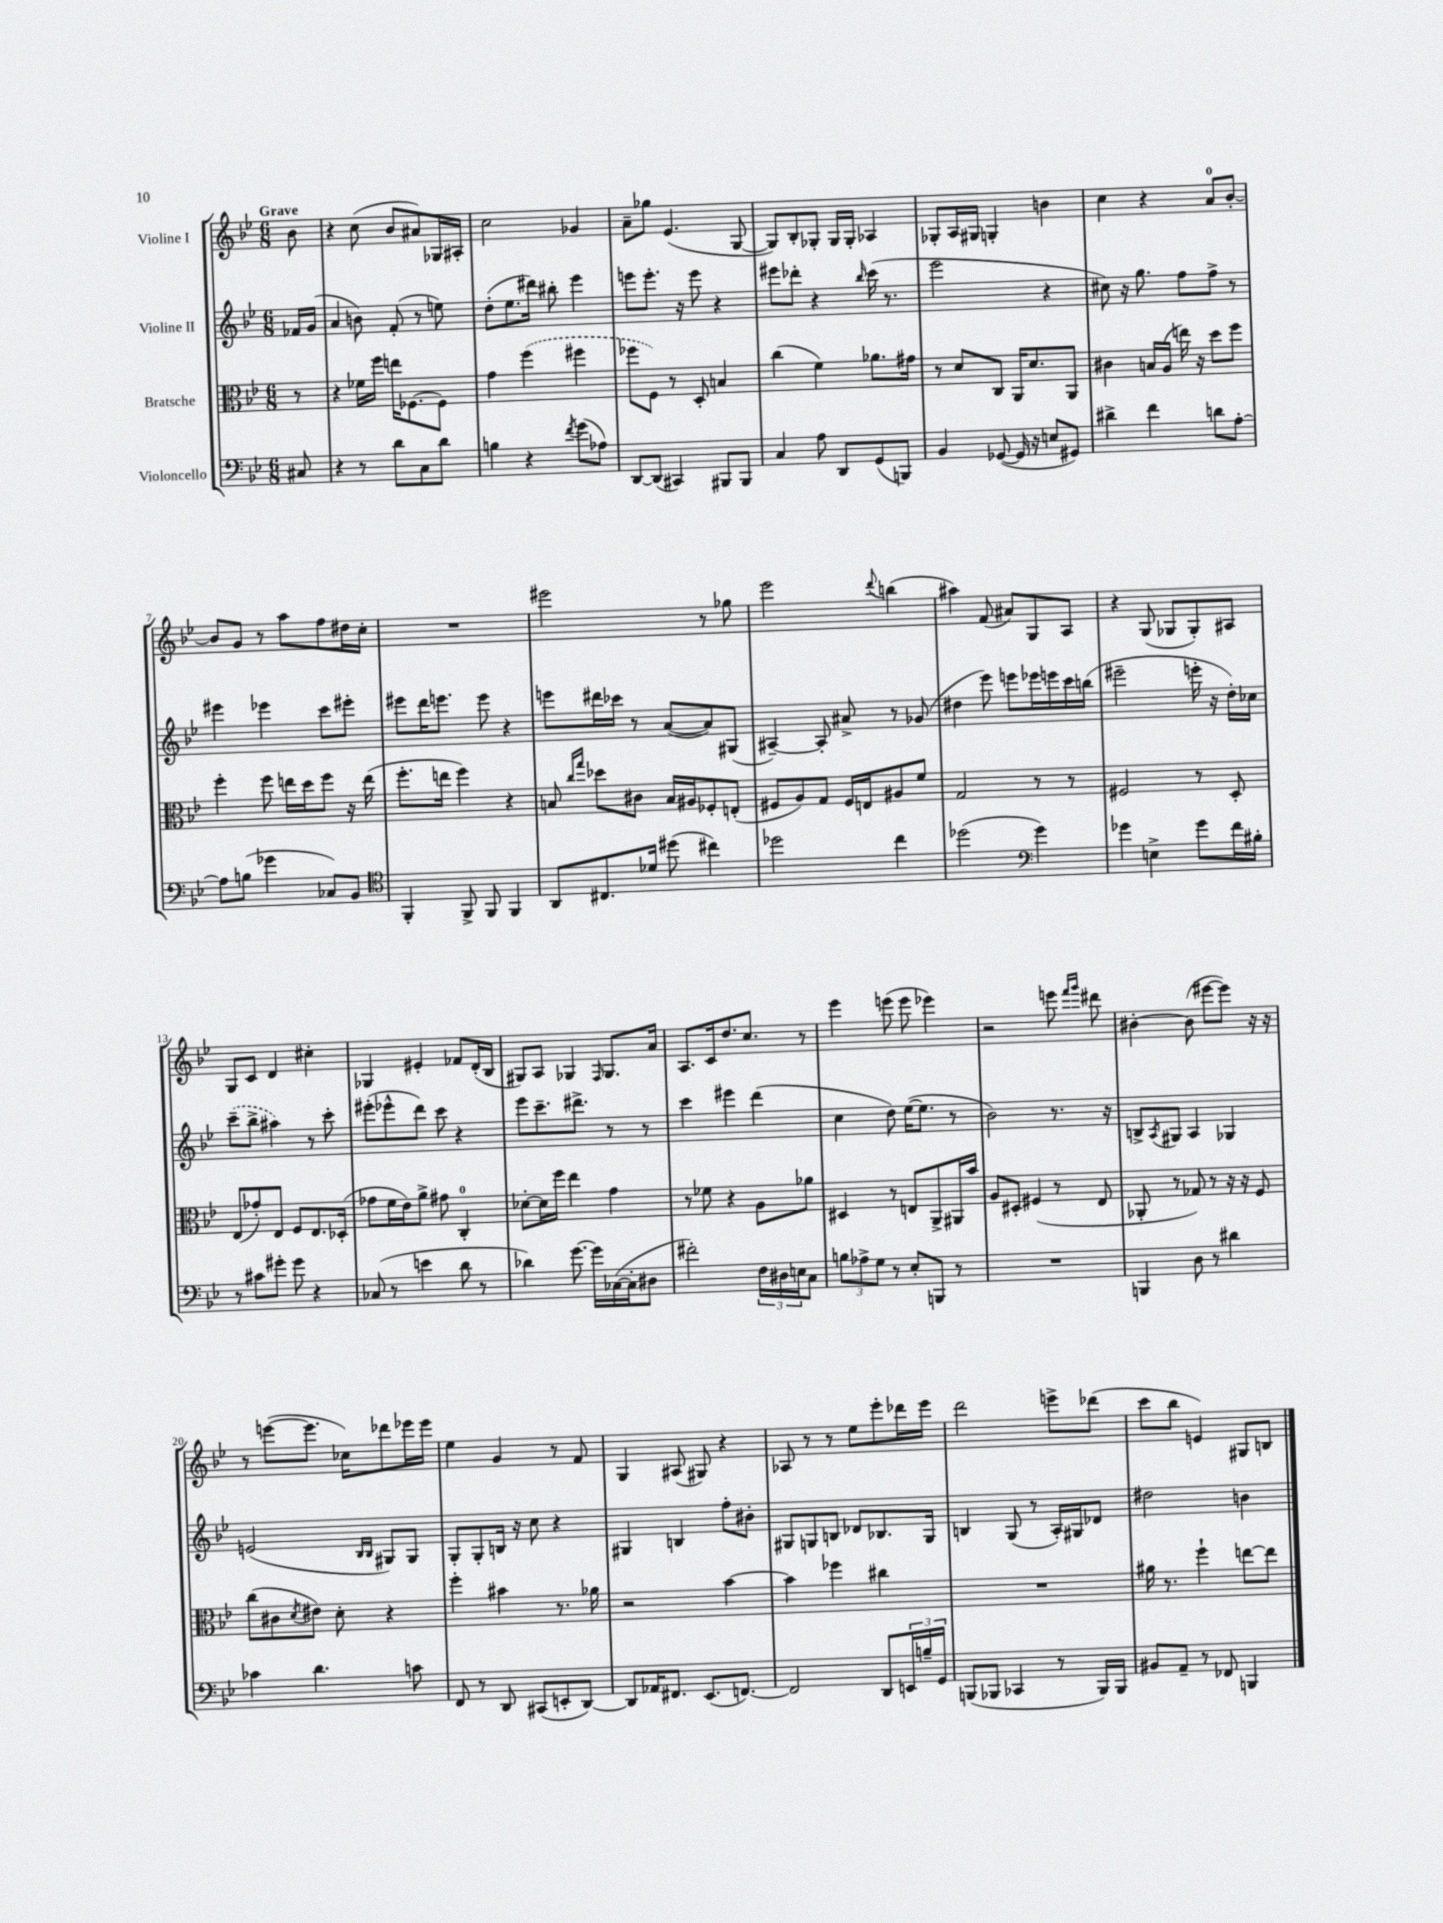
<<
\new StaffGroup <<
\new Staff = "s0" \with { instrumentName = "Violine I" } {
    \clef treble \key bes \major \numericTimeSignature \time 6/8 \partial 8 \tempo "Grave"
    bes'8 |
    r4 c''8( bes'8 ais'8) ges16 ais16-. |
    c''2 ges'4 |
    a'8-- ges''8 ees'4.( g8~ |
    g8) bes8-. ges8-. ges16 ges16-. aes4 |
    ges8-. a16 gis16 g4-. b'4 |
    c''4 r4 a'8-0 bes'8~-. |
    bes'8 g'8 r8 a''8 f''8 dis''16 c''16-. |
    R2. |
    eis'''2 r8 ges''8 |
    ees'''2 \appoggiatura { d'''8 } b''4( |
    ais''4) f'8( ais'8) g8 a8 |
    r4 g8( ges8 ges8-.) ais8 |
    g8 c'8 d'4 cis''4-. |
    ges4 eis'4-. fes'8 d'16-.( bes16 |
    gis8) a8 ges4 \grace { f16 } ges8. a'16 |
    a8. c'16 d''8. c''8. r8 |
    ees'''4 e'''8( e'''8 ees'''4) |
    r2 e'''8 \grace { f'''16 g'''16 } dis'''8 |
    bis'4~-. bis'8( eis'''8~ eis'''8) r16 r16 |
    r8 e'''8~( e'''8. ces''16) des'''8 ees'''16 ees'''16 |
    ees''4 g'4 r8 f'8 |
    g4 ais8( gis8) r4 |
    aes8 r8 r8 ees''8 ees'''8-. des'''16 ees'''16 |
    d'''2 e'''8-> des'''8( |
    c'''8 bes''8 e'4) gis8 b8 \bar "|." |
}
\new Staff = "s1" \with { instrumentName = "Violine II" } {
    \clef treble \key bes \major \numericTimeSignature \time 6/8 \partial 8
    fes'16 g'16( |
    a'4 b'8) f'8-.( r8 e''8) |
    d''8-.( ees''8. dis'''16) bis''8-. ees'''4 |
    e'''8 e'''8.-. r16 e'''8 r4 |
    eis'''8 des'''8-. r4 \grace { bes''16 } c'''16( r8. |
    ees'''2 r4 |
    cis''8) r16 g''8. f''8 f''8-> r8 |
    eis'''4 ees'''4 c'''8 eis'''8-. |
    eis'''8 d'''16 e'''8. e'''8 r4 |
    e'''8 dis'''16 ces'''16 r8 a'8~( a'8) gis8( |
    ais4~--) ais8-. ais'8-> r8 ges'8( |
    dis''4 ees'''8) e'''8 ees'''16 e'''16 c'''16 b''16( |
    eis'''2-- e'''16-. r16 d''16-.) ces''16 |
    \once \slurDashed c'''8--( bes''8-> ais''4) r8 c'''8-. |
    eis'''8-.( ees'''8-^ d'''8) c'''8 r4 |
    ees'''8 c'''8.-- dis'''8.-> r8 r8 |
    c'''4 eis'''4 d'''4( |
    c''4 d''8) ees''16~( ees''8. r8 |
    bes'2) r8. r16 |
    b8-> \acciaccatura { a8 } gis8 a4 ges4 |
    e'2( \grace { bes16 bes16 } gis8) gis8 |
    g8-. g8-. b16 r16 c''8 r4 |
    gis4 b4 f''8-. bis'8-. |
    gis8 g8 b8 des'8 bes8. g16 |
    b4 g8( r8 a16-.) gis16 des'8 |
    dis''2 b'4 \bar "|." |
}
\new Staff = "s2" \with { instrumentName = "Bratsche" } {
    \clef alto \key bes \major \numericTimeSignature \time 6/8 \partial 8
    r8 |
    r4 fes'16 f''16 e''16 fes8.~ fes8 |
    g'4 \once \slurDashed f''4( fis''4 |
    fes''8 f8) r8 d8-. b4 |
    c''4( f'4) aes'8. gis'16 |
    r8 d'8 c8 a,16 d'8. a,8 |
    cis'4 b16 a16( e''16) r16 d''8 f''8 |
    f''4-. f''8 e''16 d''16 f''8 r16 e''16( |
    f''8.-. e''16 f''4) r4 |
    b8 \grace { c''16 g''16 } des''8 cis'8 b16 ais16 fes8-. e8-.( |
    fis8 a8) g8 fis16 e16 ais8 f'8 |
    g2 r8 r8 |
    fis2 r8 d8-. |
    ees8( ges'8-.) ees8 f8 ees8. des16-.( |
    ges'8 f'16 ees'16) a'8-> gis'8 c4-0-. |
    des'8~-. des'16 f''16 ees''4 g'4 |
    r8 fes'8 r4 a8 aes'8 |
    dis4 r8 e8 a,8-> ais,16 bes'16 |
    a8 dis8-. fis4( r8 ees8 |
    aes,8-. r8 ges8) r8 r16 r16 f8 |
    c''8( cis'8 \acciaccatura { d'8 } eis'8) d'8-. r4 |
    f''4-. bis'4 r8. aes'16 |
    r2 bes'4~ |
    bes'4 fes''4 cis''4 |
    R2. |
    ais'16 r8. f''4-! e''8~ e''8 \bar "|." |
}
\new Staff = "s3" \with { instrumentName = "Violoncello" } {
    \clef bass \key bes \major \numericTimeSignature \time 6/8 \partial 8
    cis8 |
    r4 r8 d'8 c8 d'8 |
    b4 r4 \acciaccatura { f'8 } g'8( aes8) |
    d,8~ d,8( cis,4) bis,,8 bis,,8 |
    c4 a8 d,8 g,8( b,,8) |
    bes,4 ges,8~( ges,16 r16 e8 gis,8) |
    dis'4-> f'4 d'8 a8~-. |
    a8 b8( ges'4 ces8) bes,8 |
    \clef tenor f,4-. f,8-> f,8 f,4 |
    a,8 cis8. des'16 dis''8( cis''4) |
    des''2 c''4 |
    des''2( \clef bass g'4) |
    ges'4 e4-> ges'8 f'16 bis16-. |
    r8 cis'8 gis'8-. gis'8 r4 |
    ces8( r8 e'4 d'8 r8 |
    des'4) g'8.~ g'16 ces16~( ces16-. dis8 |
    fis'2-.) \tuplet 3/2 { f16 dis16 e16 } c8 |
    \tuplet 3/2 { b8 aes8-> g8 } r8 ees8-. b,,8 r8 |
    R2. |
    b,,4 d8 r8 dis'4 |
    ces'4 d'4. c'8 |
    f,8 r8 d,8 cis,8( e,8-. d,8~) |
    d,8 aes,16 fis,8. ees,8.( f,8.~) |
    f,2 d,8 \tuplet 3/2 { e,16 b16-- g,16 } |
    b,,8( bes,,8 ces,4 r8 bes,,16) bes,,16 |
    bis,8 a,8-- r8 fes,8 b,,4 \bar "|." |
}
>>
>>
